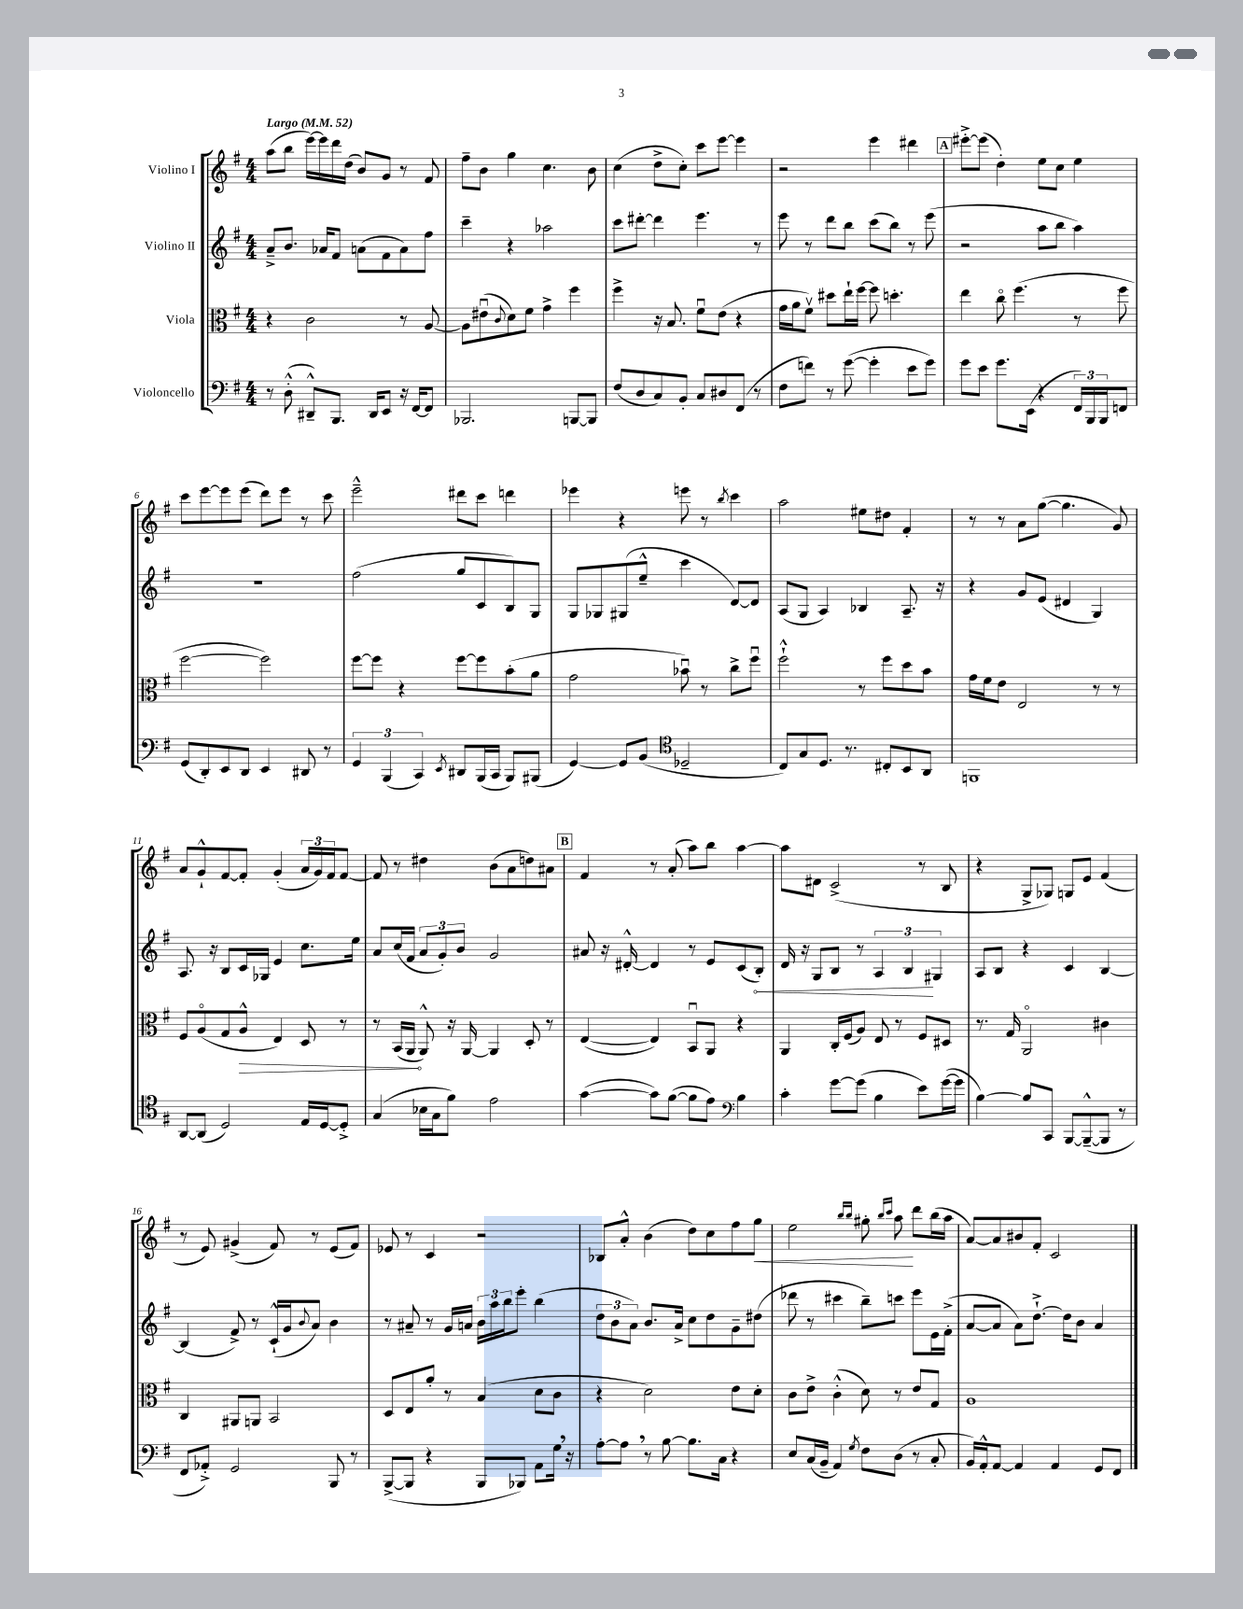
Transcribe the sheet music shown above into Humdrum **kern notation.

**kern	**kern	**dynam	**kern	**dynam	**kern	**dynam
*part4	*part3	*part3	*part2	*part2	*part1	*part1
*staff4	*staff3	*staff3	*staff2	*staff2	*staff1	*staff1
*I"Violoncello	*I"Viola	*	*I"Violino II	*	*I"Violino I	*
*clefF4	*clefC3	*	*clefG2	*	*clefG2	*
*k[f#]	*k[f#]	*	*k[f#]	*	*k[f#]	*
*M4/4	*M4/4	*	*M4/4	*	*M4/4	*
*MM52	*MM52	*	*MM52	*	*MM52	*
=1	=1	=1	=1	=1	=1	=1
!	!	!	!	!	!LO:TX:a:B:t=Largo	!
8r	4r	.	8a~^/L	.	(8aa\L	.
(8D'^^\	.	.	8.b/J	.	8bb\J	.
8DD#X~^^/L)	2c\	.	.	.	[16eee\LL)	.
.	.	.	16a-X/KL	.	16eee\]	.
8.BBB/J	.	.	8f#/J	.	16ddd\	.
.	.	.	.	.	(16dd\JJ	.
.	.	.	(8an\L	.	8b/L)	.
16DD#/KL	.	.	.	.	.	.
8EE/J	.	.	8f#\	.	8g/J	.
16r	8r	.	8a\)	.	8r	.
[16FF#/KL	.	.	.	.	.	.
8FF#/J]	[8A/	.	8ff#\J	.	8f#/	.
=2	=2	=2	=2	=2	=2	=2
2.BBB-X/	8A\L]	.	4ccc~\	.	8ff#~\L	.
.	(8e#Xu\	.	.	.	8b\J	.
.	8qqc/	.	.	.	.	.
.	8d\)	.	4r	.	4gg\	.
.	8f#\J	.	.	.	.	.
.	4g^\	.	2aa-X\	.	4.cc\	.
[8BBBn/L	4ff#\	.	.	.	.	.
8BBB/J]	.	.	.	.	8b\	.
=3	=3	=3	=3	=3	=3	=3
(8F#/L	4ff#^\	.	8ccc\L	.	(4cc\	.
8D/	.	.	[8ddd#X'\J	.	.	.
8C/)	16r	.	4ddd#\]	.	8dd^\L	.
.	8.B/	.	.	.	.	.
8BB'/J	.	.	.	.	8cc'\J)	.
8C/L	8f#u\L	.	4.eee\	.	8ccc\L	.
8D#X/	(8e\J	.	.	.	[8eee\J	.
(8FF#/J	4r	.	.	.	4eee\]	.
8r	.	.	8r	.	.	.
=4	=4	=4	=4	=4	=4	=4
8F#\L	16g\LL	.	8eee\	.	2r	.
.	16a\J	.	.	.	.	.
8fn\J)	8f#v\J)	.	8r	.	.	.
8r	8dd#X\L	.	8ddd\L	.	.	.
([8g\	16ee`\L	.	8bb\J	.	.	.
.	[16ff#\JJ	.	.	.	.	.
4g'\]	8ff#\]	.	(8ccc\L	.	4eee\	.
.	4.ddn'\	.	8bb\J)	.	.	.
8e\L	.	.	8r	.	4ddd#X\	.
8g\J)	.	.	(8eee\	.	.	.
!!LO:REH:place=s1:t=A
=5	=5	=5	=5	=5	=5	=5
8g\L	4ee\	.	2r	.	[8eee#X'^\L	.
8e\J	.	.	.	.	(8eee#\J]	.
8.g\L	8cc\	.	.	.	4dd'\)	.
.	(4.ff#\	.	.	.	.	.
(16EE\Jk	.	.	.	.	.	.
4r	.	.	8aa\L	.	8ee\L	.
.	.	.	8bb\J	.	8cc\J	.
24FF#/LL)	8r	.	4aa\)	.	4ee\	.
24BBB/	.	.	.	.	.	.
24BBB/J	.	.	.	.	.	.
8FFn/J	8ff#\	.	.	.	.	.
!!LO:LB:g=z
=6	=6	=6	=6	=6	=6	=6
(8GG/L	[2ff#\	.	1r	.	8ccc\L	.
8DD'/)	.	.	.	.	[8eee\	.
8EE/	.	.	.	.	8eee\]	.
8DD/J	.	.	.	.	(8eee\J	.
4EE/	2ff#\])	.	.	.	8ddd\L)	.
.	.	.	.	.	8eee\J	.
8DD#X/	.	.	.	.	8r	.
8r	.	.	.	.	8ccc\	.
=7	=7	=7	=7	=7	=7	=7
6GG/	[8ff#\L	.	(2ff#\	.	2eee~^^\	.
.	8ff#\J]	.	.	.	.	.
(6BBB/	.	.	.	.	.	.
.	4r	.	.	.	.	.
6CC/)	.	.	.	.	.	.
8qEE/	.	.	.	.	.	.
8DD#X/L	[8ff#\L	.	8gg/L	.	8ddd#X\L	.
(16BBB/L	8ff#\]	.	8c/	.	8ccc\J	.
16CC/JJ	.	.	.	.	.	.
8BBB/L)	(8b'\	.	8B/)	.	4dddn\	.
(8BBB#X/J	8a\J	.	8G/J	.	.	.
=8	=8	=8	=8	=8	=8	=8
[4GG/)	2g\	.	8G/L	.	4eee-X\	.
.	.	.	8G-X/	.	.	.
8GG/L]	.	.	(8G#X/	.	4r	.
(8BB/J	.	.	8ee~^^/J	.	.	.
*clefC4	*	*	*	*	*	*
2D-X~/	8b-Xu\)	.	4ccc\	.	8eeen\	.
.	8r	.	.	.	8r	.
.	.	.	.	.	8qbb/	.
.	8cc^\L	.	[8d/L)	.	4ccc\	.
.	8ff#u\J	.	8d/J]	.	.	.
=9	=9	=9	=9	=9	=9	=9
8C/L)	2ff#`^^\	.	(8A/L	.	2aa\	.
8G/	.	.	8G/J	.	.	.
8.D/J	.	.	4A/)	.	.	.
8.r	.	.	.	.	.	.
.	8r	.	4B-X/	.	8ee#X\L	.
8C#X'/L	8ff#\L	.	.	.	8dd#X\J	.
8BB/	8dd\	.	8.A~/	.	4f#'/	.
8AA/J	8b\J	.	.	.	.	.
.	.	.	16r	.	.	.
=10	=10	=10	=10	=10	=10	=10
1FFn	16g\LL	.	4r	.	8r	.
.	16f#\J	.	.	.	.	.
.	8e\J	.	.	.	8r	.
.	2E/	.	8g/L	.	8a\L	.
.	.	.	(8e/J	.	([8gg\J	.
.	.	.	4d#X/	.	4.gg\]	.
.	8r	.	4G/)	.	.	.
.	8r	.	.	.	8g/)	.
!!LO:LB:g=z
=11	=11	=11	=11	=11	=11	=11
[8AA/L	8F#/L	.	8.A/	.	8a/L	.
(8AA/J]	(8A/	.	.	.	8g`^^/	.
.	.	.	16r	.	.	.
2D/)	8G/	.	8B/L	.	[8f#/	.
!	!	!LO:HP:b	!	!	!	!
.	8A^^/J	>	16c/L	.	8f#'/J]	.
.	.	.	16G-X/JJ	.	.	.
.	4E/)	.	4e/	.	(4g'/	.
16E/LL	8D/	.	8.cc\L	.	24a/LL	.
.	.	.	.	.	24g/)	.
[16D/J	.	.	.	.	.	.
.	.	.	.	.	24f#/J	.
8D'^/J]	8r	.	.	.	[8f#/J	.
.	.	.	16ee\Jk	.	.	.
=12	=12	=12	=12	=12	=12	=12
(4G/	8r	.	8a/L	.	8f#/]	.
.	(16BB/LL	.	(16cc/L	.	8r	.
.	16AA/JJ	.	16f#/JJ	.	.	.
16B-X\LL	8AA^^/)	]	12a/L	.	4dd#X\	.
16G\J	.	.	.	.	.	.
.	.	.	12g'/)	.	.	.
8f#\J)	16r	.	.	.	.	.
.	.	.	12b/J	.	.	.
.	[16AA/	.	.	.	.	.
2e\	4AA/]	.	2g/	.	(8b\L	.
.	.	.	.	.	8a\	.
.	8D'/	.	.	.	8ddn\)	.
.	8r	.	.	.	8a#X\J	.
!!LO:REH:place=s1:t=B
=13	=13	=13	=13	=13	=13	=13
([4g\	([4E/	.	8a#X/	.	4f#/	.
.	.	.	16r	.	.	.
.	.	.	[16d#X'^^/	.	.	.
8g\L])	4E/])	.	4d#/]	.	8r	.
([8f#\J	.	.	.	.	(8a'/	.
8f#\L]	8BBu/L	.	8r	.	8aa\L)	.
8e\J)	8AA/J	.	8e/L	.	8bb\J	.
*clefF4	*	*	*	*	*	*
4B\	4r	.	(8c/	.	[4aa\	.
!	!	!	!	!LO:HP:b	!	!
.	.	.	8B'/J)	<	.	.
=14	=14	=14	=14	=14	=14	=14
4c'\	4AA/	.	16d/	.	8aa\L]	.
.	.	.	16r	.	.	.
.	.	.	8G/L	.	8d#X\J	.
[8g\L	16C'/LL	.	8B/J	.	(2c^/	.
.	(16F#/J	.	.	.	.	.
(8g\J]	8A/J)	.	8r	.	.	.
4B\	8E/	.	6A/	.	.	.
.	8r	.	.	.	.	.
.	.	.	6B/	.	.	.
8e\L)	8F#/L	.	.	.	8r	.
.	.	.	6G#X/	[	.	.
([16g\L	8D#X/J	.	.	.	8B/	.
16g\JJ]	.	.	.	.	.	.
=15	=15	=15	=15	=15	=15	=15
[4B\)	8.r	.	8A/L	.	4r	.
.	.	.	8B/J	.	.	.
.	16G/	.	.	.	.	.
8B/L]	2AA/	.	4r	.	8G^/L	.
8CC/J	.	.	.	.	8G-X/J)	.
[8BBB/L	.	.	4c/	.	8Gn/L	.
(8BBB~^^/_	.	.	.	.	8e/J	.
8BBB/J]	4c#X\	.	[4B/	.	(4f#/	.
8r	.	.	.	.	.	.
!!LO:LB:g=z
=16	=16	=16	=16	=16	=16	=16
8FF#/L	4C/	.	(4B/]	.	8r	.
8AA-X'^/J)	.	.	.	.	8e/)	.
2GG/	8AA#X/L	.	8f#^/)	.	(4g#X^/	.
.	8AAn/J	.	8r	.	.	.
.	2BB/	.	(16c`^^/LL	.	8f#/)	.
.	.	.	16g/J	.	.	.
.	.	.	8qqb/	.	.	.
.	.	.	8a/J)	.	8r	.
8BBB/	.	.	4b\	.	(8e/L	.
8r	.	.	.	.	8f#/J)	.
=17	=17	=17	=17	=17	=17	=17
([8BBB^/L	8D/L	.	8r	.	8e-X/	.
8BBB/J]	8E/	.	8a#X~/	.	8r	.
4r	8a'/J	.	8r	.	4c/	.
.	8r	.	16g/LL	.	.	.
.	.	.	16an/JJ	.	.	.
8BBB/L	(4B/	.	24b\LL	.	2r	.
.	.	.	24aa\	.	.	.
.	.	.	24bb\J	.	.	.
8BBB-X/J)	.	.	8eee'\J	.	.	.
8AA\L	8d\L	.	(4bb\	.	.	.
16G,\Jk	8c\J	.	.	.	.	.
16r	.	.	.	.	.	.
=18	=18	=18	=18	=18	=18	=18
[8A'\L	4r	.	12dd\L	.	8B-X/L	.
.	.	.	12b\	.	.	.
8A,\J]	.	.	.	.	8a'^^/J	.
.	.	.	12a\J)	.	.	.
8r	2d\)	.	8.b/L	.	(4b\	.
[8B\	.	.	.	.	.	.
.	.	.	16a^/Jk	.	.	.
8.B\L]	.	.	8cc\L	.	8dd\L)	.
.	.	.	8dd\	.	8cc\	.
16C\Jk	.	.	.	.	.	.
4r	8e\L	.	8g~\	.	8ff#\	.
!	!	!	!	!	!	!LO:HP:b
.	8d'\J	.	(8dd#X\J	.	8gg\J	<
=19	=19	=19	=19	=19	=19	=19
8E/L	8c\L	.	8ddd-X\	.	2ee\	.
(16C/L	8e^\J	.	8r	.	.	.
16BB~/JJ	.	.	.	.	.	.
4AA/)	(4c'^^\	.	4ccc#X\	.	.	.
.	.	.	.	.	16qqbb/LL	.
8qG/	.	.	.	.	16qqbb/JJ	.
8F#\L	8d\)	.	8bb~\L)	.	8gg#X'\	.
.	.	.	.	.	16qqbb/LL	.
.	.	.	.	.	16qqccc/JJ	.
(8D\J	8r	.	8cccn\J	.	8aa\	.
8r	8e/L	.	8eee\L	.	8ddd\L	[
8C'/	8G/J	.	16e\L	.	(16bb\L	.
.	.	.	(16f#'^\JJ	.	16aa\JJ	.
=20	=20	=20	=20	=20	=20	=20
16BB/LL)	1A	.	[8a/L	.	[8a/L)	.
16AA'^^/J	.	.	.	.	.	.
[8AA/J	.	.	8a/J]	.	8a/]	.
4AA/]	.	.	8a\L)	.	8b#X/	.
.	.	.	[8.dd`^\J	.	8f#'/J	.
4AA/	.	.	.	.	2c/	.
.	.	.	16dd\KL]	.	.	.
.	.	.	8b\J	.	.	.
8GG/L	.	.	4a/	.	.	.
8FF#/J	.	.	.	.	.	.
==	==	==	==	==	==	==
*-	*-	*-	*-	*-	*-	*-
